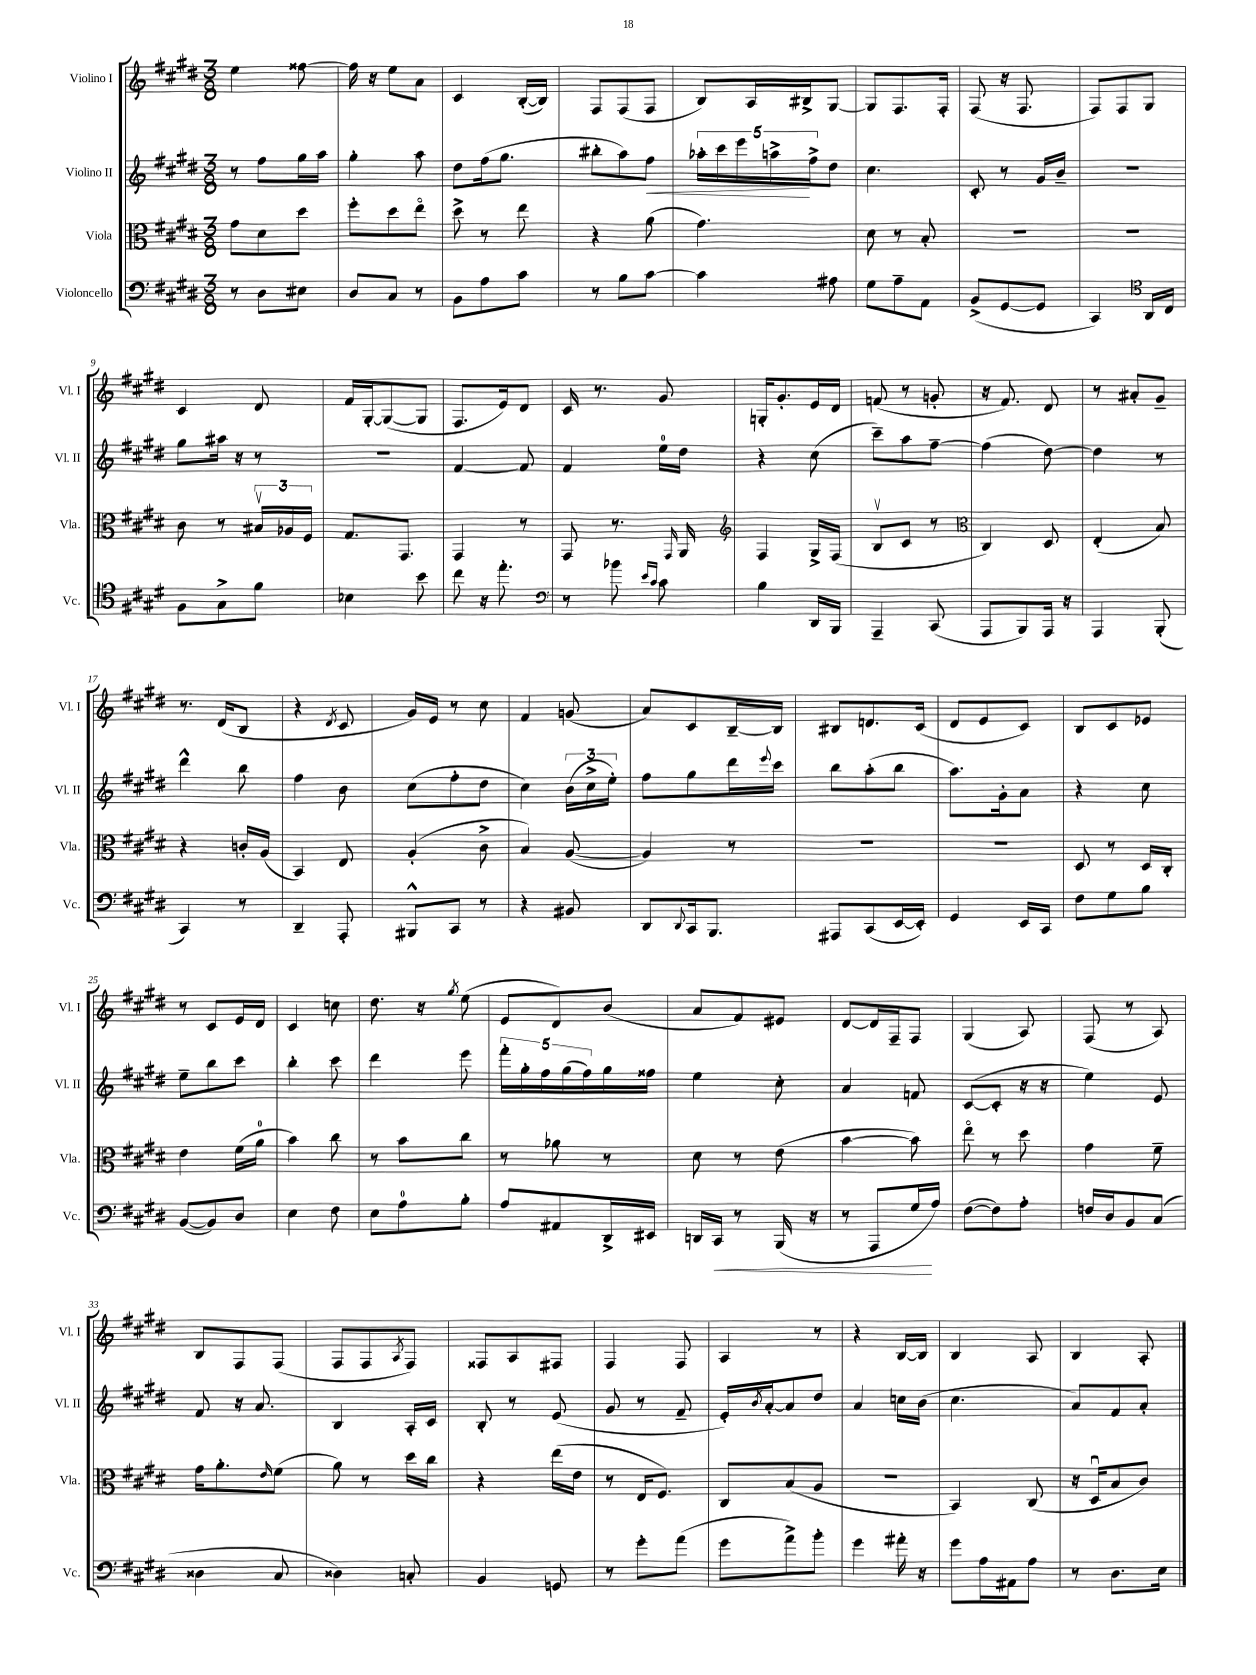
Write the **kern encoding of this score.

**kern	**kern	**kern	**kern
*staff4	*staff3	*staff2	*staff1
*clefF4	*clefC3	*clefG2	*clefG2
*k[f#c#g#d#]	*k[f#c#g#d#]	*k[f#c#g#d#]	*k[f#c#g#d#]
*M3/8	*M3/8	*M3/8	*M3/8
8r	8g#\L	8r	4ee\
8D#\L	8d#\	8ff#\L	.
8E#\J	8dd#\J	16gg#\L	[8ff##\
.	.	16aa\JJ	.
=	=	=	=
8D#/L	8ff#'\L	4gg#'\	16ff##\]
.	.	.	16r
8C#/J	8dd#\	.	8ee\L
8r	8eeo\J	8aa\	8a\J
=	=	=	=
8BB\L	8dd#^\	8dd#\L	4c#/
8A\	8r	(16ff#\k	.
.	.	8.gg#\J	.
8c#\J	8ee\	.	([16B'/LL
.	.	.	16B/]JJ)
=	=	=	=
8r	4r	8bb#'\L	8F#/L
8B\L	.	8aa\)	(8F#/
[8c#\J	(8a\	8ff#\J	8F#/J
=	=	=	=
4c#\]	4.g#\)	20aa-'\LL	8B/L)
.	.	20ccc#\	.
.	.	20eee\	.
.	.	.	16A/L
.	.	20aa^\	.
.	.	.	16B#^/J
.	.	20ff#^\J	.
8A#\	.	8dd#\J	[8G#/J
=	=	=	=
8G#\L	8d#\	4.cc#\	8G#/]L
8A~\	8r	.	8.F#/
8AA\J	8B'/	.	.
.	.	.	16F#'/Jk
=	=	=	=
(8BB^/L	4.r	8c#'/	(8F#/
[8GG#/	.	8r	16r
.	.	.	8.F#/
8GG#/]J	.	16g#/LL	.
.	.	16b~/JJ	.
=	=	=	=
4CC#/)	4.r	4.r	8F#/L)
.	.	.	8F#/
*clefC4	*	*	*
16AA/LL	.	.	8G#/J
16C#/JJ	.	.	.
=	=	=	=
8F#\L	8c#\	8gg#\L	4c#/
8G#^\	8r	16aa#\Jk	.
.	.	16r	.
8f#\J	24B#v/LL	8r	8d#/
.	24A-/	.	.
.	24F#/JJ	.	.
=	=	=	=
4B-\	8.G#/L	4.r	16f#/LL
.	.	.	[16G#'/J
.	.	.	(8G#/_
.	8.GG#/J	.	.
8b\	.	.	8G#/]J
=	=	=	=
8cc#\	4GG#/	[4f#/	8.F#/L
16r	.	.	.
8.ee'\	.	.	16e/k)
.	8r	8f#/]	8d#/J
=	=	=	=
*clefF4	*	*	*
8r	8GG#/	4f#/	16c#/
.	.	.	8.r
8b-\	8.r	.	.
16qqe/LL	.	.	.
16qqc#/JJ	.	.	.
8c#\	.	16ee\LL	8g#/
.	16qqGG#/	.	.
.	16AA/	16dd#\JJ	.
=	=	=	=
*	*clefG2	*	*
4B\	4F#/	4r	16G'/LK
.	.	.	8.g#'/
16DD#/LL	16G#^/LL	(8cc#\	16e/L
16BBB/JJ	(16F#/JJ	.	16d#/JJ
=	=	=	=
4AAA~/	8Bv/L	8ccc#~\L)	(8f/
.	8c#/J	8aa\	8r
(8CC#/	8r	[8ff#~\J	8g'/
=	=	=	=
*	*clefC3	*	*
8AAA/L	4C#/)	(4ff#\]	16r
.	.	.	8.f#/)
8BBB/)	.	.	.
16AAA/Jk	8D#/	[8dd#\)	8d#/
16r	.	.	.
=	=	=	=
4AAA/	(4E'/	4dd#\]	8r
.	.	.	8a#'/L
(8BBB'/	8B/)	8r	8g#~/J
=	=	=	=
4CC#/)	4r	4ddd#^^\	8.r
.	.	.	(16d#/LK
8r	16c'/LL	8bb\	8B/J
.	(16A/JJ	.	.
=	=	=	=
4DD#~/	4BB/)	4ff#\	4r
.	.	.	8qd#/
8AAA'/	8E/	8b\	8c#/
=	=	=	=
8BBB#^^/L	(4A'/	(8cc#\L	16g#/LL)
.	.	.	16e/JJ
8CC#/J	.	8ff#'\	8r
8r	8c#^\	8dd#\J	8cc#\
=	=	=	=
4r	4B/)	4cc#\)	4f#/
8BB#/	([8A/	(24b\LL	(8g/
.	.	24cc#^\	.
.	.	24ee'\JJ)	.
=	=	=	=
8DD#/L	4A/])	8ff#\L	8a/L)
8qqDD#/	.	.	.
16CC#/k	.	8gg#\	8c#/
8.BBB/J	.	.	.
.	8r	16ddd#\L	[16B~/L
.	.	8qqeee/	.
.	.	16ccc#\JJ	16B/]JJ
=	=	=	=
8AAA#/L	4.r	8bb\L	8B#/L
(8CC#/	.	(8aa'\	8.d/
[16EE/L	.	8bb\J	.
16EE'/]JJ)	.	.	(16c#/Jk
=	=	=	=
4GG#/	4.r	8.aa\L)	8d#/L
.	.	.	8e/
.	.	16g#'\k	.
16EE/LL	.	8a\J	8c#/J)
16CC#/JJ	.	.	.
=	=	=	=
8F#\L	8D#/	4r	8B/L
8G#\	8r	.	8c#/
8B\J	16D#/LL	8cc#\	8e-/J
.	16C#'/JJ	.	.
=	=	=	=
([8BB/L	4e\	8ee~\L	8r
8BB/])	.	8bb\	8c#/L
8D#/J	(16f#\LL	8ccc#\J	16e/L
.	16a\JJ	.	16d#/JJ
=	=	=	=
4E\	4b\)	4bb'\	4c#/
8F#\	8cc#\	8ccc#\	8cc\
=	=	=	=
8E\L	8r	4ddd#\	8.dd#\
8A\	8b\L	.	.
.	.	.	16r
.	.	.	8qgg#/
8B'\J	8cc#\J	8eee\	(8ee\
=	=	=	=
8A/L	8r	20fff#'\LL	8e/L
.	.	20gg#'\	.
.	.	20ff#\	.
8AA#/	8a-\	.	8d#/)
.	.	(20gg#\	.
.	.	20ff#\)	.
16DD#^/L	8r	16gg#\	(8b/J
16EE#/JJ	.	16ff##\JJ	.
=	=	=	=
16DD/LL	8d#\	4ee\	8a/L
16CC#/JJ	.	.	.
8r	8r	.	8f#/)
(16BBB/	(8e\	8cc#'\	8e#/J
16r	.	.	.
=	=	=	=
8r	[4b\	4a/	[8d#/L
8AAA/L	.	.	16d#/]L
.	.	.	16F#~/J
16G#/L	8b\])	8f/	8F#/J
16A/JJ)	.	.	.
=	=	=	=
([8F#\L	8eeo\	([8c#/L	(4G#/
8F#\])	8r	8c#'/]J	.
8A'\J	8dd#\	16r	8A/)
.	.	16r	.
=	=	=	=
16F/LL	4g#\	4ee\)	(8F#/
16D#/J	.	.	.
8BB/	.	.	8r
(8C#/J	8f#~\	8e/	8A/)
=	=	=	=
4D##\	16g#\LK	8f#/	8B/L
.	8.a'\	.	.
.	.	16r	8F#/
.	.	8.a/	.
.	16qqe/	.	.
8C#/	(8f#\J	.	(8F#/J
=	=	=	=
4D##\)	8a\)	4B/	8F#/L
.	8r	.	8F#/
.	.	.	8qA/
8C'/	16dd#\LL	16A'/LL	8F#/J)
.	16cc#\JJ	16c#/JJ	.
=	=	=	=
4BB/	4r	8B'/	8F##/L
.	.	8r	8A/
8GG/	(16ee\LL	(8e/	8F#/J
.	16e\JJ	.	.
=	=	=	=
8r	8r	8g#/	4F#/
8g#'\L	16E/LK	8r	.
.	8.F#/J)	.	.
(8a\J	.	8f#~/	8F#/
=	=	=	=
8g#\L	8C#/L	16e'/LL)	4A/
.	.	8qb/	.
.	.	[16a'/J	.
8a^\)	(8B/	8a/]	.
8b'\J	8A/J	8dd#/J	8r
=	=	=	=
4g#\	4.r	4a/	4r
16a#'\	.	16cc\LL	[16B/LL
16r	.	(16b\JJ	16B/]JJ
=	=	=	=
8g#\L	4BB/)	4.cc#\	4B/
16A\L	.	.	.
16AA#\J	.	.	.
8A\J	(8C#/	.	8A/
=	=	=	=
8r	16r	8a/L)	4B/
.	16D#u/LK	.	.
8.D#\L	8B/	8f#/	.
.	8c#/J)	8a'/J	8A'/
16E\Jk	.	.	.
==	==	==	==
*-	*-	*-	*-
